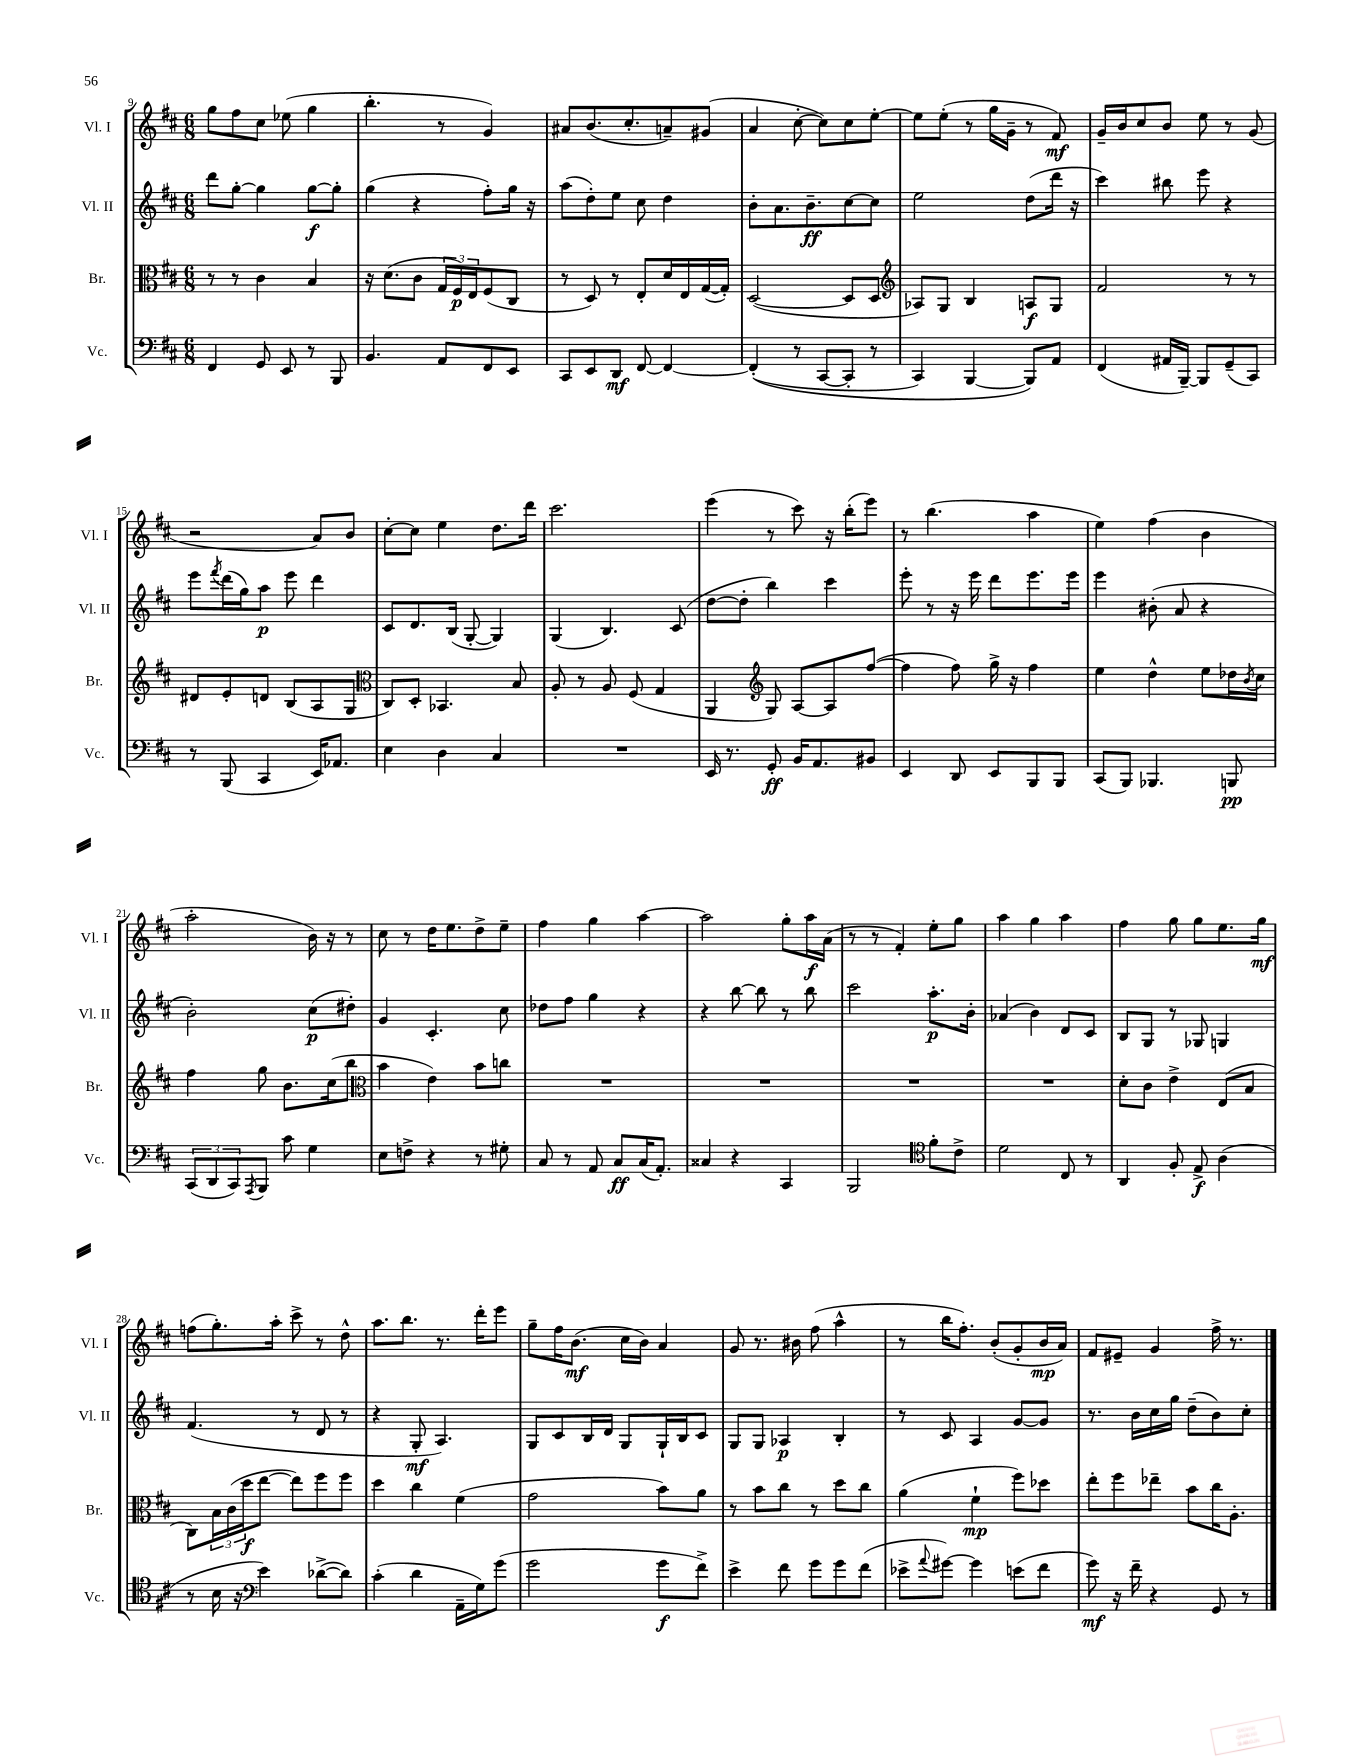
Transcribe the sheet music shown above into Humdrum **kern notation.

**kern	**dynam	**kern	**dynam	**kern	**dynam	**kern	**dynam
*part4	*part4	*part3	*part3	*part2	*part2	*part1	*part1
*staff4	*staff4	*staff3	*staff3	*staff2	*staff2	*staff1	*staff1
*I"Vc.	*	*I"Br.	*	*I"Vl. II	*	*I"Vl. I	*
*I'Vc.	*	*I'Br.	*	*I'Vl. II	*	*I'Vl. I	*
*clefF4	*	*clefC3	*	*clefG2	*	*clefG2	*
*k[f#c#]	*	*k[f#c#]	*	*k[f#c#]	*	*k[f#c#]	*
*M6/8	*	*M6/8	*	*M6/8	*	*M6/8	*
=9	=9	=9	=9	=9	=9	=9	=9
4FF#/	.	8r	.	8ddd\L	.	8gg\L	.
.	.	8r	.	[8gg'\J	.	8ff#\	.
8GG/	.	4c#\	.	4gg\]	.	8cc#\J	.
8EE/	.	.	.	.	.	(8ee-X\	.
8r	.	4B/	.	[8gg\L	f	4gg\	.
8BBB/	.	.	.	8gg'\J]	.	.	.
=10	=10	=10	=10	=10	=10	=10	=10
4.BB/	.	16r	.	(4gg\	.	4.bb'\	.
.	.	(8.d\L	.	.	.	.	.
.	.	8c#\J	.	4r	.	.	.
8AA/L	.	24G/LL	.	.	.	8r	.
.	.	24F#/)	p	.	.	.	.
.	.	24E/J	.	.	.	.	.
8FF#/	.	(8F#/	.	8ff#'\L)	.	4g/)	.
8EE/J	.	8C#/J	.	16gg\Jk	.	.	.
.	.	.	.	16r	.	.	.
=11	=11	=11	=11	=11	=11	=11	=11
8CC#/L	.	8r	.	(8aa\L	.	8a#X/L	.
8EE/	.	8D/)	.	8dd'\)	.	(8.b/	.
8DD/J	mf	8r	.	8ee\J	.	.	.
.	.	.	.	.	.	8.cc#'/	.
[8FF#/	.	8E'/L	.	8cc#\	.	.	.
4FF#/_	.	16d/L	.	4dd\	.	8an~/)	.
.	.	16E/	.	.	.	.	.
.	.	([16G/	.	.	.	(8g#X/J	.
.	.	16G'/JJ])	.	.	.	.	.
=12	=12	=12	=12	=12	=12	=12	=12
((4FF#'/]	.	([2D/	.	8b'\L	.	4a/	.
.	.	.	.	8.a\	.	.	.
8r	.	.	.	.	.	[8cc#'\	.
.	.	.	.	8.b~\	ff	.	.
[8CC#/L	.	.	.	.	.	8cc#\L])	.
8CC#'/J]	.	8D/L]	.	[8cc#\	.	8cc#\	.
8r	.	8D/J	.	8cc#\J]	.	[8ee'\J	.
=13	=13	=13	=13	=13	=13	=13	=13
*	*	*clefG2	*	*	*	*	*
4CC#/)	.	8A-X/L)	.	2ee\	.	8ee\L]	.
.	.	8G/J	.	.	.	(8ee'\J	.
[4BBB/	.	4B/	.	.	.	8r	.
.	.	.	.	.	.	16gg\LL	.
.	.	.	.	.	.	16g~\JJ	.
8BBB/L])	.	8An/L	f	(8dd\L	.	8r	.
8AA/J	.	8G/J	.	16ddd\Jk	.	8f#/)	mf
.	.	.	.	16r	.	.	.
=14	=14	=14	=14	=14	=14	=14	=14
(4FF#/	.	2f#/	.	4ccc#\)	.	16g~/LL	.
.	.	.	.	.	.	16b/J	.
.	.	.	.	.	.	8cc#/	.
16AA#X/LL	.	.	.	8bb#X\	.	8b/J	.
[16BBB~/JJ)	.	.	.	.	.	.	.
8BBB/L]	.	.	.	8eee\	.	8ee\	.
(8GG~/	.	8r	.	4r	.	8r	.
8CC#/J)	.	8r	.	.	.	(8g/	.
!!LO:LB:g=z
=15	=15	=15	=15	=15	=15	=15	=15
8r	.	8d#X/L	.	8eee\L	.	2r	.
.	.	.	.	8qfff#/	.	.	.
(8BBB/	.	8e'/	.	(16ddd\L	.	.	.
.	.	.	.	16gg\J)	.	.	.
4CC#/	.	8dn/J	.	8aa\J	p	.	.
.	.	(8B/L	.	8eee\	.	.	.
16EE/KL)	.	8A/	.	4ddd\	.	8a/L)	.
8.AA-X/J	.	.	.	.	.	.	.
.	.	8G/J	.	.	.	8b/J	.
=16	=16	=16	=16	=16	=16	=16	=16
*	*	*clefC3	*	*	*	*	*
4E\	.	8C#/L)	.	8c#/L	.	[8cc#'\L	.
.	.	8D'/J	.	8.d/	.	8cc#\J]	.
4D\	.	4.BB-X/	.	.	.	4ee\	.
.	.	.	.	(16B/Jk	.	.	.
.	.	.	.	[8G'/	.	.	.
4C#/	.	.	.	4G/])	.	8.dd\L	.
.	.	8B/	.	.	.	.	.
.	.	.	.	.	.	16ddd\Jk	.
=17	=17	=17	=17	=17	=17	=17	=17
2.r	.	8A'/	.	(4G/	.	2.ccc#\	.
.	.	8r	.	.	.	.	.
.	.	8A/	.	4.B/)	.	.	.
.	.	(8F#/	.	.	.	.	.
.	.	4G/	.	.	.	.	.
.	.	.	.	(8c#/	.	.	.
=18	=18	=18	=18	=18	=18	=18	=18
16EE/	.	4AA/	.	[8dd\L	.	(4eee\	.
8.r	.	.	.	.	.	.	.
.	.	.	.	8dd'\J]	.	.	.
*	*	*clefG2	*	*	*	*	*
8GG'/	ff	8G/)	.	4bb\)	.	8r	.
16BB/KL	.	[8A/L	.	.	.	8ccc#\)	.
8.AA/	.	.	.	.	.	.	.
.	.	8A/]	.	4ccc#\	.	16r	.
.	.	.	.	.	.	(16bb'\KL	.
8BB#X/J	.	([8ff#/J	.	.	.	8eee\J)	.
=19	=19	=19	=19	=19	=19	=19	=19
4EE/	.	4ff#\]	.	8eee'\	.	8r	.
.	.	.	.	8r	.	(4.bb\	.
8DD/	.	8ff#\)	.	16r	.	.	.
.	.	.	.	16eee\	.	.	.
8EE/L	.	16gg^\	.	8ddd\L	.	.	.
.	.	16r	.	.	.	.	.
8BBB/	.	4ff#\	.	8.eee\	.	4aa\	.
8BBB/J	.	.	.	.	.	.	.
.	.	.	.	16eee\Jk	.	.	.
=20	=20	=20	=20	=20	=20	=20	=20
(8CC#/L	.	4ee\	.	4eee\	.	4ee\)	.
8BBB/J)	.	.	.	.	.	.	.
4.BBB-X/	.	4dd^^\	.	(8b#X'\	.	(4ff#\	.
.	.	.	.	8a/	.	.	.
.	.	8ee\L	.	4r	.	4b\	.
8BBBn/	pp	16dd-X\L	.	.	.	.	.
.	.	8qb/	.	.	.	.	.
.	.	16cc#\JJ	.	.	.	.	.
!!LO:LB:g=z
=21	=21	=21	=21	=21	=21	=21	=21
(12CC#/L	.	4ff#\	.	2b'\)	.	2aa'\	.
12DD/	.	.	.	.	.	.	.
12CC#/)	.	.	.	.	.	.	.
8qAAA/	.	.	.	.	.	.	.
8BBB/J	.	8gg\	.	.	.	.	.
8c#\	.	8.b\L	.	.	.	.	.
4G\	.	.	.	(8cc#\L	p	16b\)	.
.	.	(16cc#\k	.	.	.	16r	.
.	.	8bb\J	.	8dd#X'\J)	.	8r	.
=22	=22	=22	=22	=22	=22	=22	=22
*	*	*clefC3	*	*	*	*	*
8E\L	.	4b\	.	4g/	.	8cc#\	.
8Fn^\J	.	.	.	.	.	8r	.
4r	.	4e\)	.	4.c#'/	.	16dd\KL	.
.	.	.	.	.	.	8.ee\	.
8r	.	8b\L	.	.	.	8dd^\	.
8G#X'\	.	8ccn\J	.	8cc#\	.	8ee~\J	.
=23	=23	=23	=23	=23	=23	=23	=23
8C#/	.	2.r	.	8dd-X\L	.	4ff#\	.
8r	.	.	.	8ff#\J	.	.	.
8AA/	.	.	.	4gg\	.	4gg\	.
8C#/L	ff	.	.	.	.	.	.
(16C#/K	.	.	.	4r	.	[4aa\	.
8.AA'/J)	.	.	.	.	.	.	.
=24	=24	=24	=24	=24	=24	=24	=24
4C##X/	.	2.r	.	4r	.	2aa\]	.
4r	.	.	.	[8bb\	.	.	.
.	.	.	.	8bb\]	.	.	.
4CC#/	.	.	.	8r	.	8gg'\L	.
.	.	.	.	8bb\	.	16aa\L	f
.	.	.	.	.	.	(16a\JJ	.
=25	=25	=25	=25	=25	=25	=25	=25
2BBB/	.	2.r	.	2ccc#\	.	8r	.
.	.	.	.	.	.	8r	.
.	.	.	.	.	.	4f#'/)	.
*clefC4	*	*	*	*	*	*	*
8f#'\L	.	.	.	8.aa'\L	p	8ee'\L	.
8c#^\J	.	.	.	.	.	8gg\J	.
.	.	.	.	16b'\Jk	.	.	.
=26	=26	=26	=26	=26	=26	=26	=26
2d\	.	2.r	.	(4a-X/	.	4aa\	.
.	.	.	.	4b\)	.	4gg\	.
8C#/	.	.	.	8d/L	.	4aa\	.
8r	.	.	.	8c#/J	.	.	.
=27	=27	=27	=27	=27	=27	=27	=27
4AA/	.	8d'\L	.	8B/L	.	4ff#\	.
.	.	8c#\J	.	8G/J	.	.	.
8F#'/	.	4e^\	.	8r	.	8gg\	.
8E^/	f	.	.	8G-X/	.	8gg\L	.
(4A\	.	(8E/L	.	4Gn/	.	8.ee\	.
.	.	8B/J	.	.	.	.	.
.	.	.	.	.	.	16gg\Jk	mf
!!LO:LB:g=z
=28	=28	=28	=28	=28	=28	=28	=28
8r	.	8C#\L)	.	(4.f#/	.	(8ffn\L	.
16B\	.	24B\L	.	.	.	8.gg'\)	.
.	.	(24c#\	.	.	.	.	.
16r	.	.	.	.	.	.	.
.	.	24dd\J	f	.	.	.	.
*clefF4	*	*	*	*	*	*	*
4e\)	.	[8ee\J	.	.	.	.	.
.	.	.	.	.	.	16aa'\Jk	.
.	.	8ee\L])	.	8r	.	8ccc#^\	.
([8d-X^\L	.	8ff#\	.	8d/	.	8r	.
8d-\J])	.	8ff#\J	.	8r	.	8dd^^\	.
=29	=29	=29	=29	=29	=29	=29	=29
(4c#'\	.	4dd\	.	4r	.	8.aa\L	.
.	.	.	.	.	.	8.bb\J	.
4d\	.	4cc#\	.	8G'/	mf	.	.
.	.	.	.	4.A/)	.	8.r	.
16AA~\LL	.	(4f#\	.	.	.	.	.
16G\J)	.	.	.	.	.	16ddd'\KL	.
(8g\J	.	.	.	.	.	8eee\J	.
=30	=30	=30	=30	=30	=30	=30	=30
2g\	.	2g\	.	8G/L	.	8gg~\L	.
.	.	.	.	8c#/	.	16ff#\K	.
.	.	.	.	.	.	(8.b\J	mf
.	.	.	.	16B/L	.	.	.
.	.	.	.	16d/JJ	.	.	.
.	.	.	.	8G/L	.	16cc#\LL	.
.	.	.	.	.	.	16b\JJ)	.
8g\L	f	8b\L)	.	16G`/L	.	4a/	.
.	.	.	.	16B/J	.	.	.
8f#^\J)	.	8a\J	.	8c#/J	.	.	.
=31	=31	=31	=31	=31	=31	=31	=31
4e^\	.	8r	.	8G/L	.	8g/	.
.	.	8b\L	.	8G/J	.	8.r	.
8f#\	.	8cc#\J	.	4A-X/	p	.	.
.	.	.	.	.	.	16b#X\	.
8g\L	.	8r	.	.	.	(8ff#\	.
8g\	.	8dd\L	.	4B'/	.	4aa^^\	.
(8f#\J	.	8cc#\J	.	.	.	.	.
=32	=32	=32	=32	=32	=32	=32	=32
8e-X^\L	.	(4a\	.	8r	.	8r	.
8qqa/	.	.	.	.	.	.	.
[8g#X\J)	.	.	.	8c#/	.	16bb\KL	.
.	.	.	.	.	.	8.ff#'\J)	.
4g#\]	.	4f#`\	mp	4A/	.	.	.
.	.	.	.	.	.	(8b'/L	.
(8en\L	.	8ff#\L)	.	[8g/L	.	8g'/	.
8f#\J	.	8dd-X\J	.	8g/J]	.	16b/L	mp
.	.	.	.	.	.	16a/JJ)	.
=33	=33	=33	=33	=33	=33	=33	=33
8g\)	mf	8ee'\L	.	8.r	.	8f#/L	.
16r	.	8ff#\	.	.	.	8e#X~/J	.
16f#~\	.	.	.	16b\LL	.	.	.
4r	.	8ee-X~\J	.	16cc#\	.	4g/	.
.	.	.	.	16gg\JJ	.	.	.
.	.	8b\L	.	(8dd~\L	.	.	.
8GG/	.	16cc#\K	.	8b\)	.	16ff#^\	.
.	.	8.A'\J	.	.	.	8.r	.
8r	.	.	.	8cc#'\J	.	.	.
==	==	==	==	==	==	==	==
*-	*-	*-	*-	*-	*-	*-	*-
